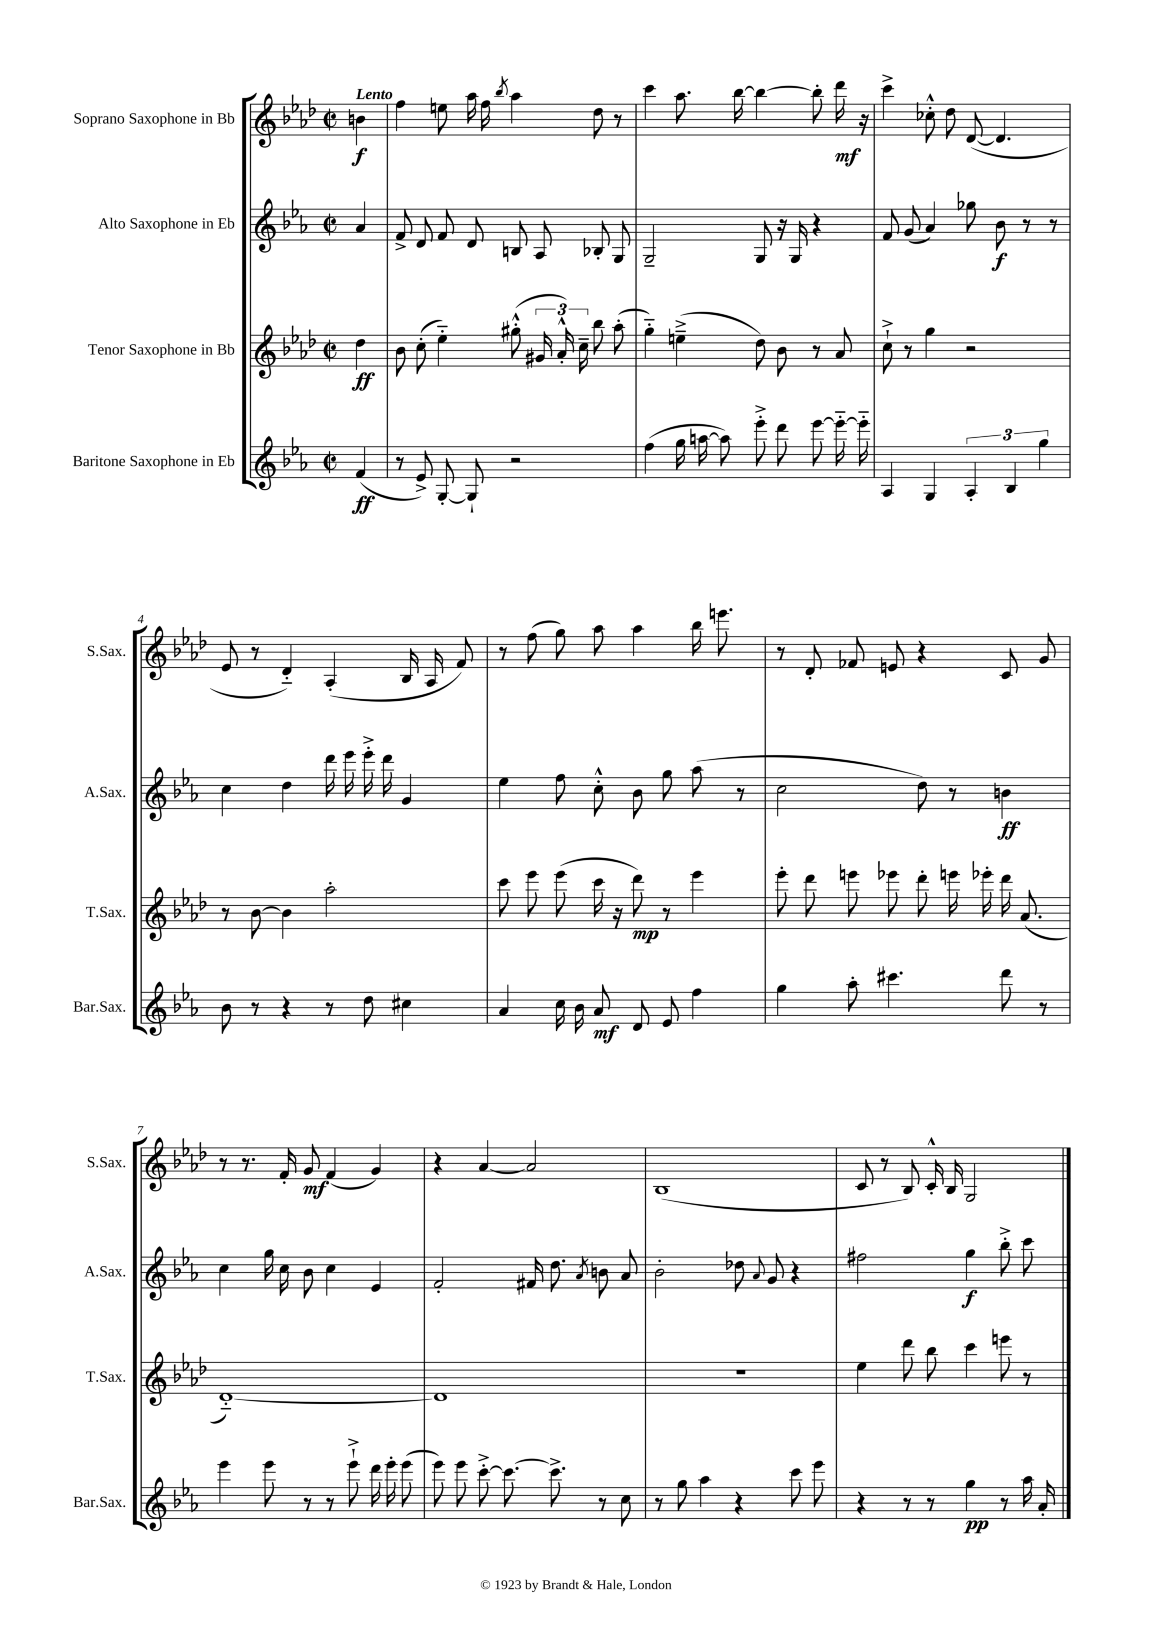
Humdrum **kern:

**kern	**dynam	**kern	**dynam	**kern	**dynam	**kern	**dynam
*part4	*part4	*part3	*part3	*part2	*part2	*part1	*part1
*staff4	*staff4	*staff3	*staff3	*staff2	*staff2	*staff1	*staff1
*I"Baritone Saxophone in Eb	*	*I"Tenor Saxophone in Bb	*	*I"Alto Saxophone in Eb	*	*I"Soprano Saxophone in Bb	*
*I'Bar.Sax.	*	*I'T.Sax.	*	*I'A.Sax.	*	*I'S.Sax.	*
*clefG2	*	*clefG2	*	*clefG2	*	*clefG2	*
*k[b-e-a-]	*	*k[b-e-a-d-]	*	*k[b-e-a-]	*	*k[b-e-a-d-]	*
*M2/2	*	*M2/2	*	*M2/2	*	*M2/2	*
*met(c|)	*	*met(c|)	*	*met(c|)	*	*met(c|)	*
=	=	=	=	=	=	=	=
!	!	!	!	!	!	!LO:TX:a:B:t=Lento	!
(4f/	ff	4dd-\	ff	4a-/	.	4bn\	f
=1	=1	=1	=1	=1	=1	=1	=1
8r	.	8b-\	.	8f^/	.	4ff\	.
8e-^/)	.	(8cc'\	.	8d/	.	.	.
[8G'/	.	4ee-\)	.	8f/	.	8een\	.
8G`/]	.	.	.	8d/	.	16aa-\	.
.	.	.	.	.	.	16ff\	.
.	.	.	.	.	.	8qbb-/	.
2r	.	(8gg#X'^^\	.	8Bn/	.	4aa-\	.
.	.	24g#X/	.	8A-/	.	.	.
.	.	24a-'^^/)	.	.	.	.	.
.	.	24cc~\	.	.	.	.	.
.	.	8bb-\	.	8B-X'/	.	8dd-\	.
.	.	(8aa-'\	.	8G/	.	8r	.
=2	=2	=2	=2	=2	=2	=2	=2
(4ff\	.	4gg\)	.	2G~/	.	4ccc\	.
16gg\	.	(4een~^\	.	.	.	8.aa-\	.
[16aan\	.	.	.	.	.	.	.
8aa\])	.	.	.	.	.	.	.
.	.	.	.	.	.	[16bb-\	.
8eee-'^\	.	8dd-\)	.	8G/	.	4bb-\_	.
8ddd\	.	8b-\	.	16r	.	.	.
.	.	.	.	16G/	.	.	.
[8eee-\	.	8r	.	4r	.	8bb-'\]	.
16eee-\_	.	8a-/	.	.	.	16ddd-\	mf
16eee-\]	.	.	.	.	.	16r	.
=3	=3	=3	=3	=3	=3	=3	=3
4A-/	.	8cc`^\	.	8f/	.	4ccc^\	.
.	.	8r	.	(8g/	.	.	.
4G/	.	4gg\	.	4a-/)	.	8cc-X'^^\	.
.	.	.	.	.	.	8dd-\	.
6A-'/	.	2r	.	8gg-X\	.	([8d-/	.
.	.	.	.	8b-\	f	4.d-/]	.
6B-/	.	.	.	.	.	.	.
.	.	.	.	8r	.	.	.
6gg\	.	.	.	.	.	.	.
.	.	.	.	8r	.	.	.
!!LO:LB:g=z
=4	=4	=4	=4	=4	=4	=4	=4
8b-\	.	8r	.	4cc\	.	8e-/	.
8r	.	[8b-\	.	.	.	8r	.
4r	.	4b-\]	.	4dd\	.	4d-/)	.
8r	.	2aa-'\	.	16ddd\	.	(4A-'/	.
.	.	.	.	16eee-\	.	.	.
8dd\	.	.	.	16eee-'^\	.	.	.
.	.	.	.	16ddd\	.	.	.
4cc#X\	.	.	.	4g/	.	16B-/	.
.	.	.	.	.	.	16A-/	.
.	.	.	.	.	.	8f/)	.
=5	=5	=5	=5	=5	=5	=5	=5
4a-/	.	8ccc\	.	4ee-\	.	8r	.
.	.	8eee-\	.	.	.	(8ff\	.
16cc\	.	(8eee-\	.	8ff\	.	8gg\)	.
16b-\	.	.	.	.	.	.	.
8a-/	mf	16ccc\	.	8cc'^^\	.	8aa-\	.
.	.	16r	.	.	.	.	.
8d/	.	8ddd-\)	mp	8b-\	.	4aa-\	.
8e-/	.	8r	.	8gg\	.	.	.
4ff\	.	4eee-\	.	(8aa-\	.	16bb-\	.
.	.	.	.	.	.	8.eeen\	.
.	.	.	.	8r	.	.	.
=6	=6	=6	=6	=6	=6	=6	=6
4gg\	.	8eee-'\	.	2cc\	.	8r	.
.	.	8ddd-\	.	.	.	8d-'/	.
8aa-'\	.	8eeen\	.	.	.	8f-X/	.
4.ccc#X\	.	8eee-X\	.	.	.	8en/	.
.	.	8ddd-'\	.	8dd\)	.	4r	.
.	.	16eeen\	.	8r	.	.	.
.	.	16eee-X'\	.	.	.	.	.
8ddd\	.	16ddd-\	.	4bn\	ff	8c/	.
.	.	(8.a-/	.	.	.	.	.
8r	.	.	.	.	.	8g/	.
!!LO:LB:g=z
=7	=7	=7	=7	=7	=7	=7	=7
4eee-\	.	[1d-)	.	4cc\	.	8r	.
.	.	.	.	.	.	8.r	.
8eee-\	.	.	.	16gg\	.	.	.
.	.	.	.	16cc\	.	16f'/	.
8r	.	.	.	8b-\	.	8g/	mf
8r	.	.	.	4cc\	.	(4f/	.
8eee-`^\	.	.	.	.	.	.	.
16ddd\	.	.	.	4e-/	.	4g/)	.
16eee-'\	.	.	.	.	.	.	.
(8eee-\	.	.	.	.	.	.	.
=8	=8	=8	=8	=8	=8	=8	=8
8eee-\)	.	1d-]	.	2f'/	.	4r	.
8eee-\	.	.	.	.	.	.	.
[8ccc'^\	.	.	.	.	.	[4a-/	.
8.ccc\_	.	.	.	.	.	.	.
.	.	.	.	16f#X/	.	2a-/]	.
8.ccc^\]	.	.	.	8.dd\	.	.	.
.	.	.	.	8qa-/	.	.	.
8r	.	.	.	8bn\	.	.	.
8cc\	.	.	.	8a-/	.	.	.
=9	=9	=9	=9	=9	=9	=9	=9
8r	.	1r	.	2b-'\	.	(1B-	.
8gg\	.	.	.	.	.	.	.
4aa-\	.	.	.	.	.	.	.
4r	.	.	.	8dd-X\	.	.	.
.	.	.	.	8qqa-/	.	.	.
.	.	.	.	8g/	.	.	.
8ccc\	.	.	.	4r	.	.	.
8eee-\	.	.	.	.	.	.	.
=10	=10	=10	=10	=10	=10	=10	=10
4r	.	4ee-\	.	2ff#X\	.	8c/	.
.	.	.	.	.	.	8r	.
8r	.	8ddd-\	.	.	.	8B-/)	.
8r	.	8bb-\	.	.	.	16c'^^/	.
.	.	.	.	.	.	16B-/	.
4gg\	pp	4ccc\	.	4gg\	f	2G/	.
8r	.	8eeen\	.	8bb-'^\	.	.	.
16aa-\	.	8r	.	8ccc\	.	.	.
16a-'/	.	.	.	.	.	.	.
==	==	==	==	==	==	==	==
*-	*-	*-	*-	*-	*-	*-	*-
